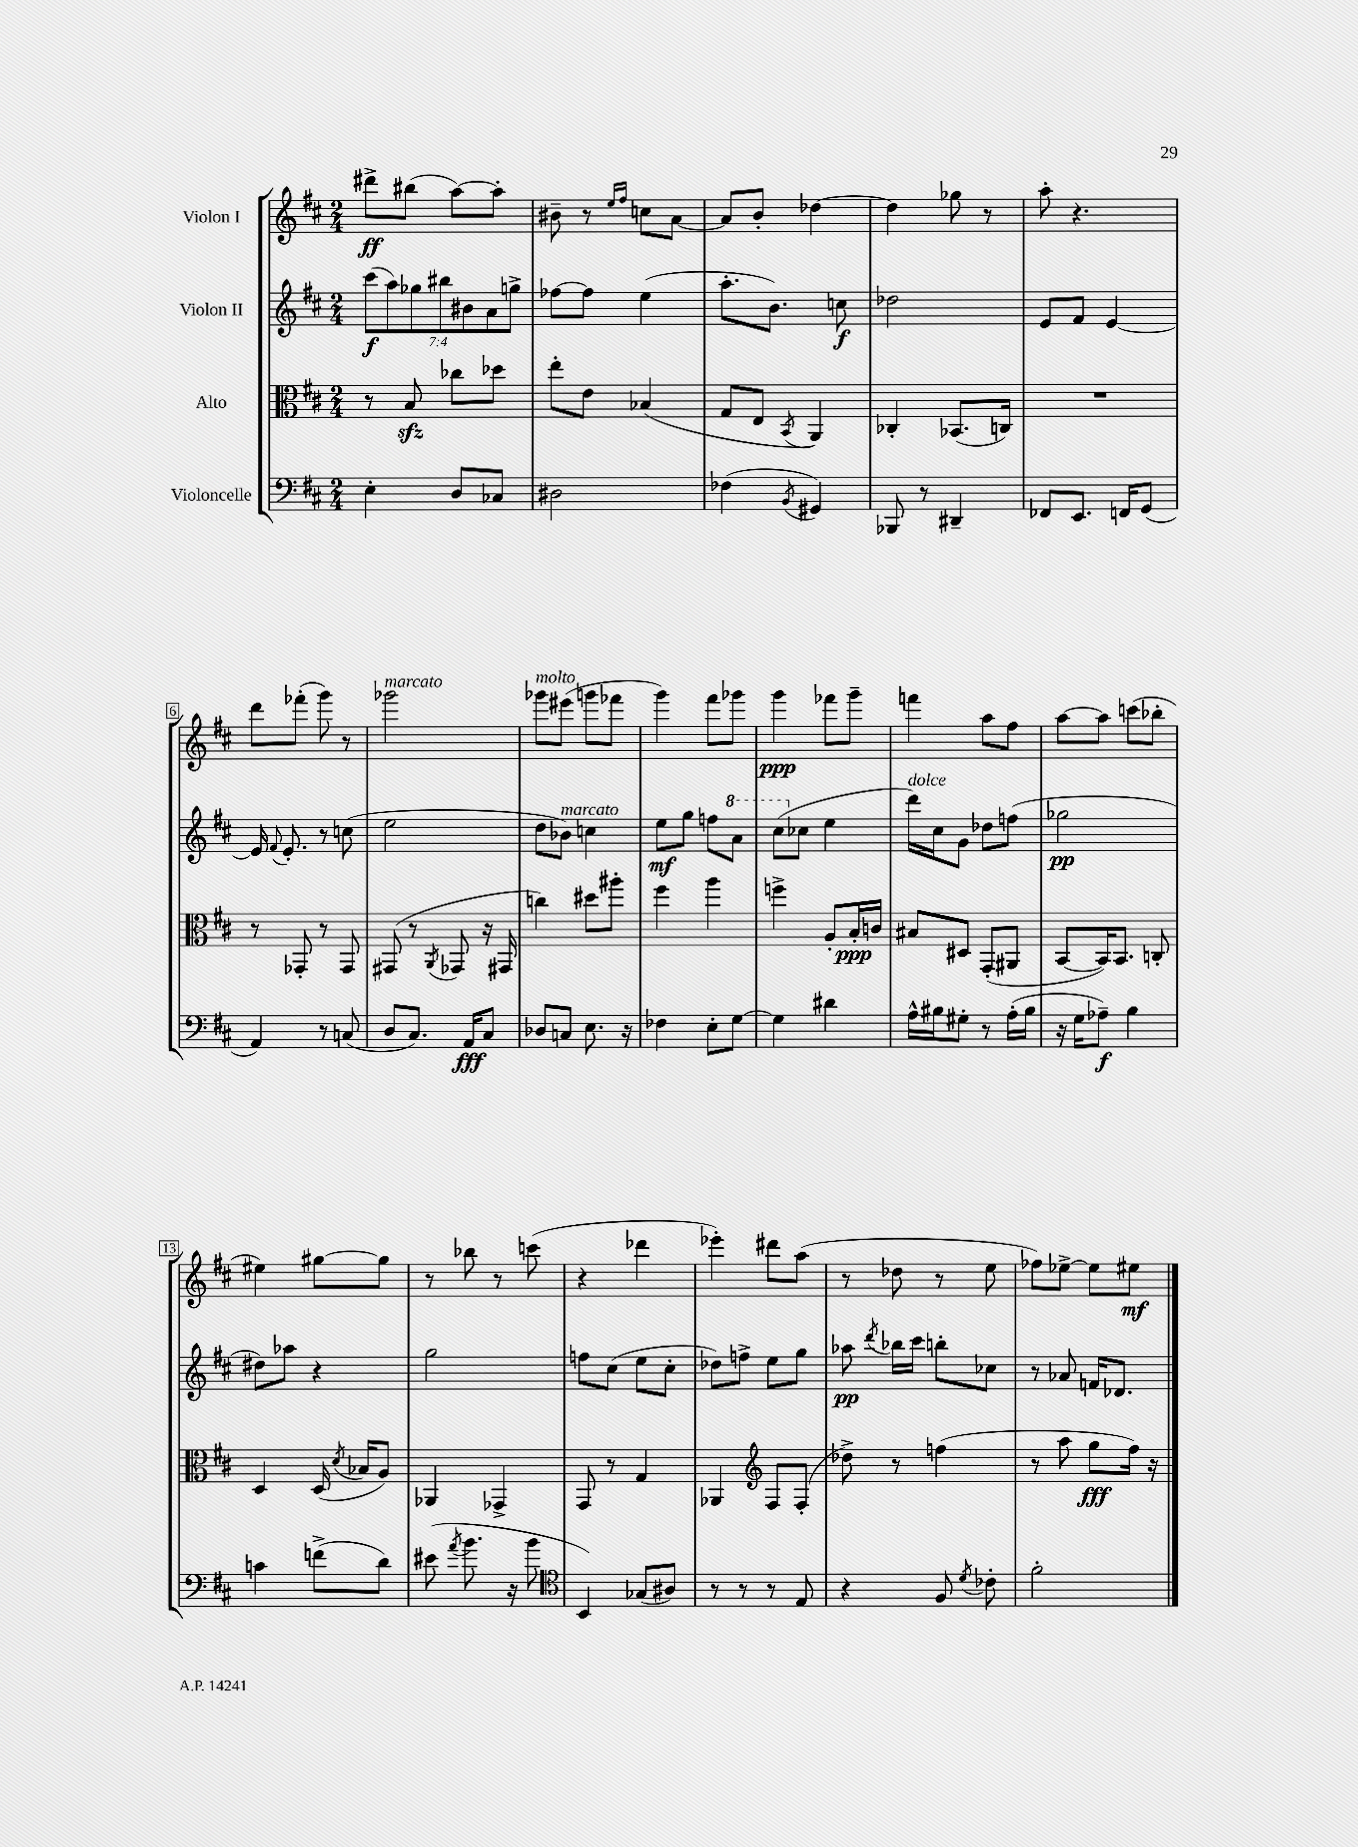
<<
\new StaffGroup <<
\new Staff = "s0" \with { instrumentName = "Violon I" } {
    \clef treble \key d \major \numericTimeSignature \time 2/4
    \autoBeamOff dis'''8[->\ff bis''8]( a''8[~) a''8]-. |
    bis'8-- r8 \grace { e''16[ fis''16] } c''8[ a'8]~ |
    a'8[ b'8]-. des''4~ |
    des''4 ges''8 r8 |
    a''8-. r4. |
    d'''8[ fes'''8]-.( g'''8) r8 |
    ges'''2^\markup { \italic "marcato" } |
    ges'''8[^\markup { \italic "molto" } eis'''8]( g'''8[ fes'''8] |
    g'''4) fis'''8[ ges'''8] |
    g'''4\ppp fes'''8[ g'''8]-- |
    f'''4 a''8[ fis''8] |
    a''8[~ a''8] c'''8[( bes''8]-. |
    eis''4) gis''8[~ gis''8] |
    r8 bes''8 r8 c'''8( |
    r4 des'''4 |
    ees'''4-.) dis'''8[ a''8]( |
    r8 des''8 r8 e''8 |
    fes''8[) ees''8]~-> ees''8[ eis''8]\mf \bar "|." |
}
\new Staff = "s1" \with { instrumentName = "Violon II" } {
    \clef treble \key d \major \numericTimeSignature \time 2/4 \override Staff.TupletNumber.text = #tuplet-number::calc-fraction-text
    \autoBeamOff \tuplet 7/4 { cis'''8[\f( a''8) ges''8 bis''8 bis'8 a'8 g''8]-> } |
    fes''8[~ fes''8] e''4( |
    a''8.[-. b'8.]) c''8\f |
    des''2 |
    e'8[ fis'8] e'4~ |
    e'16 \appoggiatura { fis'8 } e'8.-. r8 c''8( |
    e''2 |
    d''8[ bes'8]^\markup { \italic "marcato" }) c''4 |
    e''8[\mf g''8] f''8[ \ottava #1 a''8] |
    cis'''8[( \ottava #0 ces''8] e''4 |
    d'''16[^\markup { \italic "dolce" }) cis''16 g'8] des''8[ f''8]( |
    ges''2\pp |
    dis''8[) aes''8] r4 |
    g''2 |
    f''8[ cis''8]( e''8[ cis''8]-. |
    des''8[) f''8]-> e''8[ g''8] |
    aes''8\pp \acciaccatura { d'''8 } bes''16[ cis'''16] b''8[-. ces''8] |
    r8 aes'8 f'16[ des'8.] \bar "|." |
}
\new Staff = "s2" \with { instrumentName = "Alto" } {
    \clef alto \key d \major \numericTimeSignature \time 2/4
    \autoBeamOff r8 b8\sfz ces''8[ des''8] |
    e''8[-. e'8] bes4( |
    g8[ e8] \acciaccatura { b,8 } a,4) |
    ces4-. bes,8.[( c16]) |
    R2 |
    r8 ges,8-. r8 ges,8 |
    gis,8( r8 \acciaccatura { a,8 } ges,8 r16 gis,16 |
    c''4) dis''8[ ais''8]-. |
    fis''4 a''4 |
    f''4-> a8[-. b16-.\ppp c'16] |
    bis8[ dis8] g,8[-.( ais,8] |
    b,8[~ b,16) b,8.] c8-. |
    d4 d16( \acciaccatura { d'8 } bes16[ a8]) |
    aes,4 ges,4-> |
    g,8 r8 g4 |
    aes,4 \clef treble fis8[ fis8]-.( |
    des''8->) r8 f''4( |
    r8 a''8 g''8[\fff fis''16]) r16 \bar "|." |
}
\new Staff = "s3" \with { instrumentName = "Violoncelle" } {
    \clef bass \key d \major \numericTimeSignature \time 2/4
    \autoBeamOff e4-. d8[ ces8] |
    dis2 |
    fes4( \acciaccatura { b,8 } gis,4) |
    bes,,8 r8 dis,4-- |
    fes,8[ e,8.] f,16[ g,8]( |
    a,4) r8 c8( |
    d8[ cis8.]) a,16[\fff cis8] |
    des8[ c8] e8. r16 |
    fes4 e8[-. g8]~ |
    g4 dis'4 |
    a16[-^ bis16 gis8]-. r8 a16[-.( bis16] |
    r16 g16[ aes8]--\f) b4 |
    c'4 f'8[->( d'8]) |
    eis'8( \acciaccatura { a'8 } b'8. r16 b'8 |
    \clef tenor b,4) ges8[( ais8]) |
    r8 r8 r8 e8 |
    r4 fis8 \acciaccatura { d'8 } ces'8-. |
    fis'2-. \bar "|." |
}
>>
>>
\layout { \context { \Score \override BarNumber.stencil = #(make-stencil-boxer 0.1 0.3 ly:text-interface::print) } }
